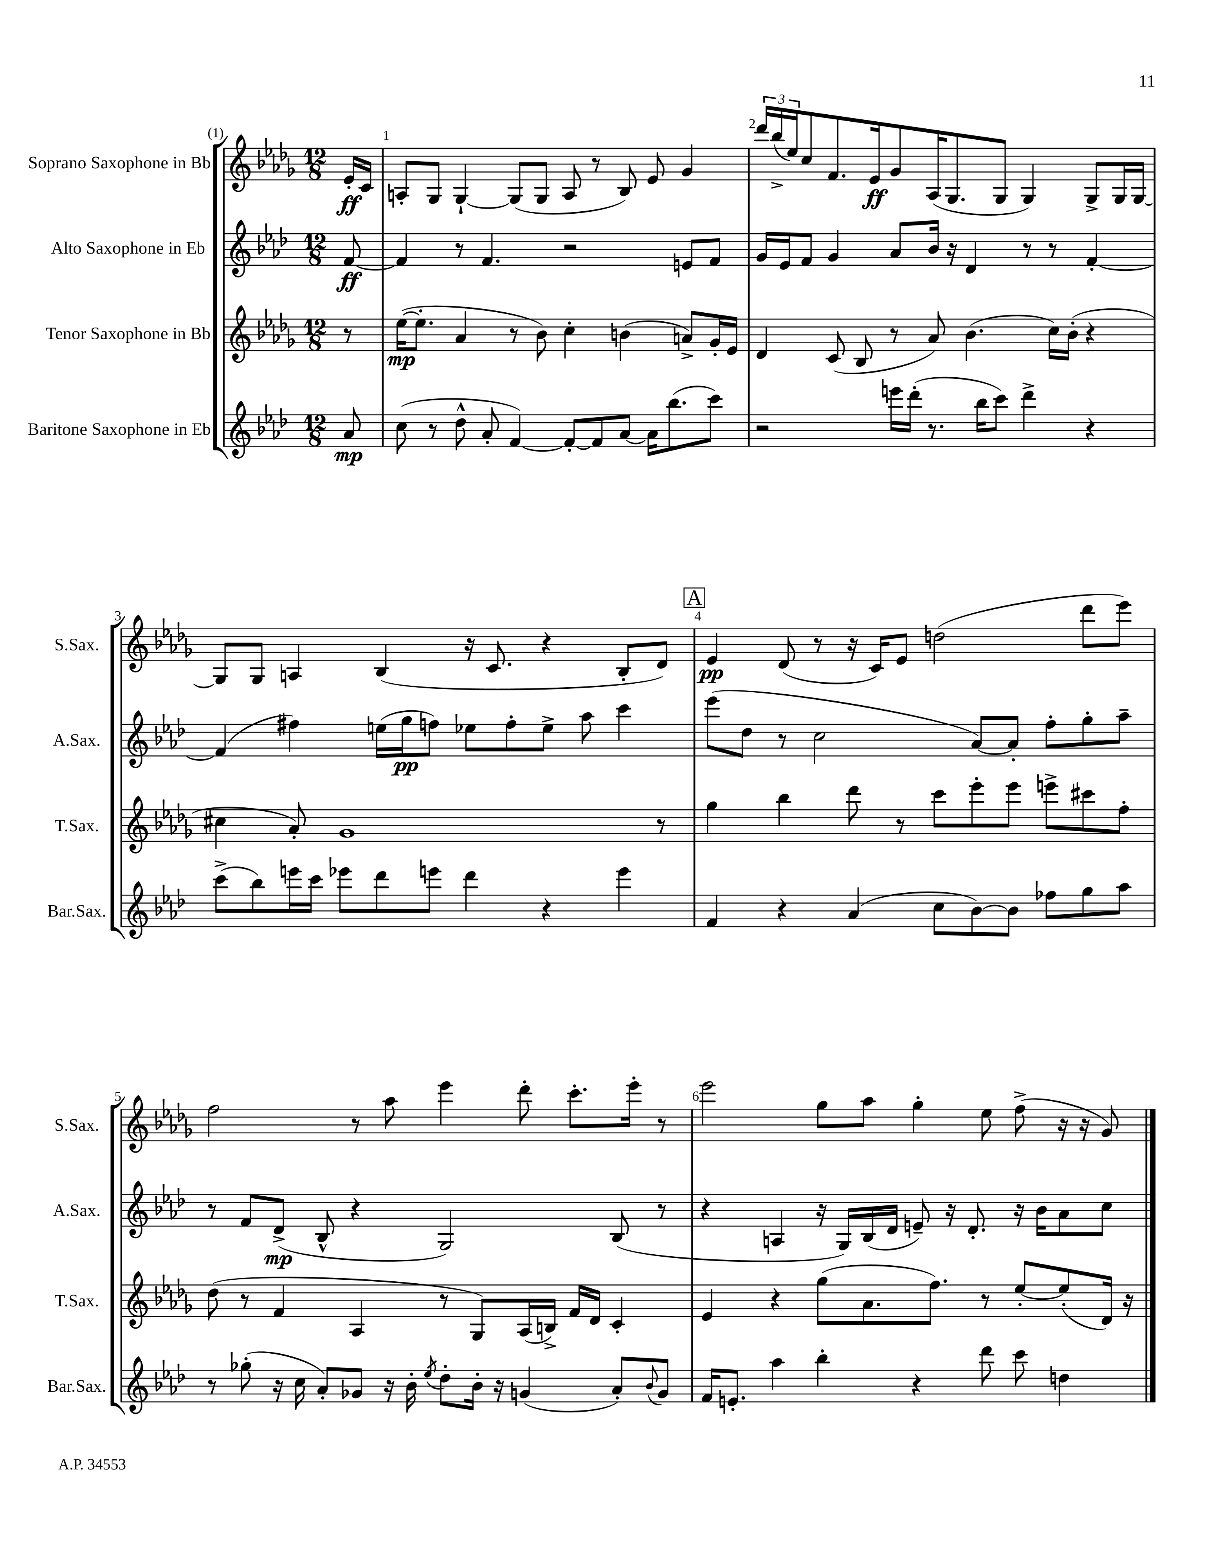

**kern	**dynam	**kern	**dynam	**kern	**dynam	**kern	**dynam
*part4	*part4	*part3	*part3	*part2	*part2	*part1	*part1
*staff4	*staff4	*staff3	*staff3	*staff2	*staff2	*staff1	*staff1
*I"Baritone Saxophone in Eb	*	*I"Tenor Saxophone in Bb	*	*I"Alto Saxophone in Eb	*	*I"Soprano Saxophone in Bb	*
*I'Bar.Sax.	*	*I'T.Sax.	*	*I'A.Sax.	*	*I'S.Sax.	*
*clefG2	*	*clefG2	*	*clefG2	*	*clefG2	*
*k[b-e-a-d-]	*	*k[b-e-a-d-g-]	*	*k[b-e-a-d-]	*	*k[b-e-a-d-g-]	*
*M12/8	*	*M12/8	*	*M12/8	*	*M12/8	*
=	=	=	=	=	=	=	=
8a-/	mp	8r	.	[8f/	ff	16e-'/LL	ff
.	.	.	.	.	.	16c/JJ	.
=1	=1	=1	=1	=1	=1	=1	=1
(8cc\	.	([16ee-\KL	mp	4f/]	.	8An'/L	.
.	.	8.ee-'\J]	.	.	.	.	.
8r	.	.	.	.	.	8G-/J	.
8dd-^^\	.	4a-/	.	8r	.	[4G-`/	.
8a-'/	.	.	.	4.f/	.	.	.
[4f/)	.	8r	.	.	.	(8G-/L]	.
.	.	8b-\)	.	.	.	8G-/J	.
8f'/L_	.	4cc'\	.	2r	.	8A/	.
8f/]	.	.	.	.	.	8r	.
[8a-/J	.	(4bn\	.	.	.	8B-/)	.
16a-\KL]	.	.	.	.	.	8e-/	.
(8.bb-\	.	.	.	.	.	.	.
.	.	8an^/L)	.	8en/L	.	4g-/	.
8ccc\J)	.	16g-'/L	.	8f/J	.	.	.
.	.	16e-/JJ	.	.	.	.	.
=2	=2	=2	=2	=2	=2	=2	=2
2r	.	4d-/	.	16g/LL	.	24ddd-/LL	.
.	.	.	.	.	.	(24bb-^/	.
.	.	.	.	16e-/J	.	.	.
.	.	.	.	.	.	24ee-/J)	.
.	.	.	.	8f/J	.	8cc/	.
.	.	(8c/	.	4g/	.	8.f/	.
.	.	8B-/	.	.	.	.	.
.	.	.	.	.	.	16e-/k	ff
16eeen\LL	.	8r	.	8a-/L	.	8g-/	.
(16ddd-'\JJ	.	.	.	.	.	.	.
8.r	.	8a-/)	.	16b-/Jk	.	(16A-/K	.
.	.	.	.	16r	.	8.G-/	.
.	.	(4.b-\	.	4d-/	.	.	.
16bb-\KL	.	.	.	.	.	.	.
8ccc\J)	.	.	.	.	.	8G-/J	.
4ddd-^\	.	.	.	8r	.	4G-/)	.
.	.	16cc\LL)	.	8r	.	.	.
.	.	(16b-'\JJ	.	.	.	.	.
4r	.	4r	.	[4f'/	.	8G-^/L	.
.	.	.	.	.	.	16G-/L	.
.	.	.	.	.	.	[16G-/JJ	.
!!LO:LB:g=z
=3	=3	=3	=3	=3	=3	=3	=3
(8ccc^\L	.	4cc#X\	.	(4f/]	.	8G-/L]	.
8bb-\)	.	.	.	.	.	8G-/J	.
16eeen\L	.	8a-'/)	.	4ff#X\)	.	4An/	.
16ccc\JJ	.	.	.	.	.	.	.
8eee-X\L	.	1g-	.	.	.	.	.
8ddd-\	.	.	.	(16een\LL	.	(4B-/	.
.	.	.	.	16gg\J	pp	.	.
8eeen\J	.	.	.	8ffn\J)	.	.	.
4ddd-\	.	.	.	8ee-X\L	.	16r	.
.	.	.	.	.	.	8.c/	.
.	.	.	.	8ff'\	.	.	.
4r	.	.	.	8ee-^\J	.	4r	.
.	.	.	.	8aa-\	.	.	.
4eee\	.	.	.	4ccc\	.	8B-'/L	.
.	.	8r	.	.	.	8d-/J)	.
!!LO:REH:place=s1:t=A
=4	=4	=4	=4	=4	=4	=4	=4
4f/	.	4gg-\	.	(8eee-\L	.	4e-/	pp
.	.	.	.	8dd-\J	.	.	.
4r	.	4bb-\	.	8r	.	(8d-/	.
.	.	.	.	2cc\	.	8r	.
(4a-/	.	8ddd-\	.	.	.	16r	.
.	.	.	.	.	.	16c/KL)	.
.	.	8r	.	.	.	8e-/J	.
8cc\L	.	8ccc\L	.	.	.	(2ddn\	.
[8b-\)	.	8eee-'\	.	[8a-/L)	.	.	.
8b-\J]	.	8eee-\J	.	8a-'/J]	.	.	.
8ff-X\L	.	8eeen^\L	.	8ff'\L	.	.	.
8gg\	.	8ccc#X\	.	8gg'\	.	8ddd-\L	.
8aa-\J	.	8ff'\J	.	8aa-~\J	.	8eee-\J)	.
!!LO:LB:g=z
=5	=5	=5	=5	=5	=5	=5	=5
8r	.	(8dd-\	.	8r	.	2ff\	.
(8gg-X'\	.	8r	.	8f/L	.	.	.
16r	.	4f/	.	(8d-^/J	mp	.	.
16cc\	.	.	.	.	.	.	.
8a-'/L)	.	.	.	8B-^^/	.	.	.
8g-X/J	.	4A-/	.	4r	.	8r	.
16r	.	.	.	.	.	8aa-\	.
16b-'\	.	.	.	.	.	.	.
8qee-/	.	.	.	.	.	.	.
8dd-'\L	.	8r	.	2G/)	.	4eee-\	.
16b-'\Jk	.	8G-/L)	.	.	.	.	.
16r	.	.	.	.	.	.	.
(4gn/	.	(16A-/L	.	.	.	8ddd-'\	.
.	.	16Bn^/JJ)	.	.	.	.	.
.	.	16f/LL	.	.	.	8.ccc'\L	.
.	.	16d-/JJ	.	.	.	.	.
8a-'/L)	.	4c'/	.	(8B-/	.	.	.
.	.	.	.	.	.	16eee-'\Jk	.
8qqb-/	.	.	.	.	.	.	.
8g/J	.	.	.	8r	.	8r	.
=6	=6	=6	=6	=6	=6	=6	=6
16f/KL	.	4e-/	.	4r	.	2eee-\	.
8.en'/J	.	.	.	.	.	.	.
4aa-\	.	4r	.	4An/	.	.	.
4bb-'\	.	(8gg-\L	.	16r	.	8gg-\L	.
.	.	.	.	16G/LL)	.	.	.
.	.	8.a-\	.	(16B-/	.	8aa-\J	.
.	.	.	.	16d-/JJ	.	.	.
4r	.	.	.	8en~/)	.	4gg-'\	.
.	.	8.ff\J)	.	.	.	.	.
.	.	.	.	16r	.	.	.
.	.	.	.	8.d-'/	.	.	.
8ddd-\	.	8r	.	.	.	8ee-\	.
8ccc\	.	[8ee-'/L	.	16r	.	(8ff^\	.
.	.	.	.	16b-\KL	.	.	.
4ddn\	.	(8ee-'/]	.	8a-\	.	16r	.
.	.	.	.	.	.	16r	.
.	.	16d-/Jk)	.	8cc\J	.	8g-/)	.
.	.	16r	.	.	.	.	.
==	==	==	==	==	==	==	==
*-	*-	*-	*-	*-	*-	*-	*-
